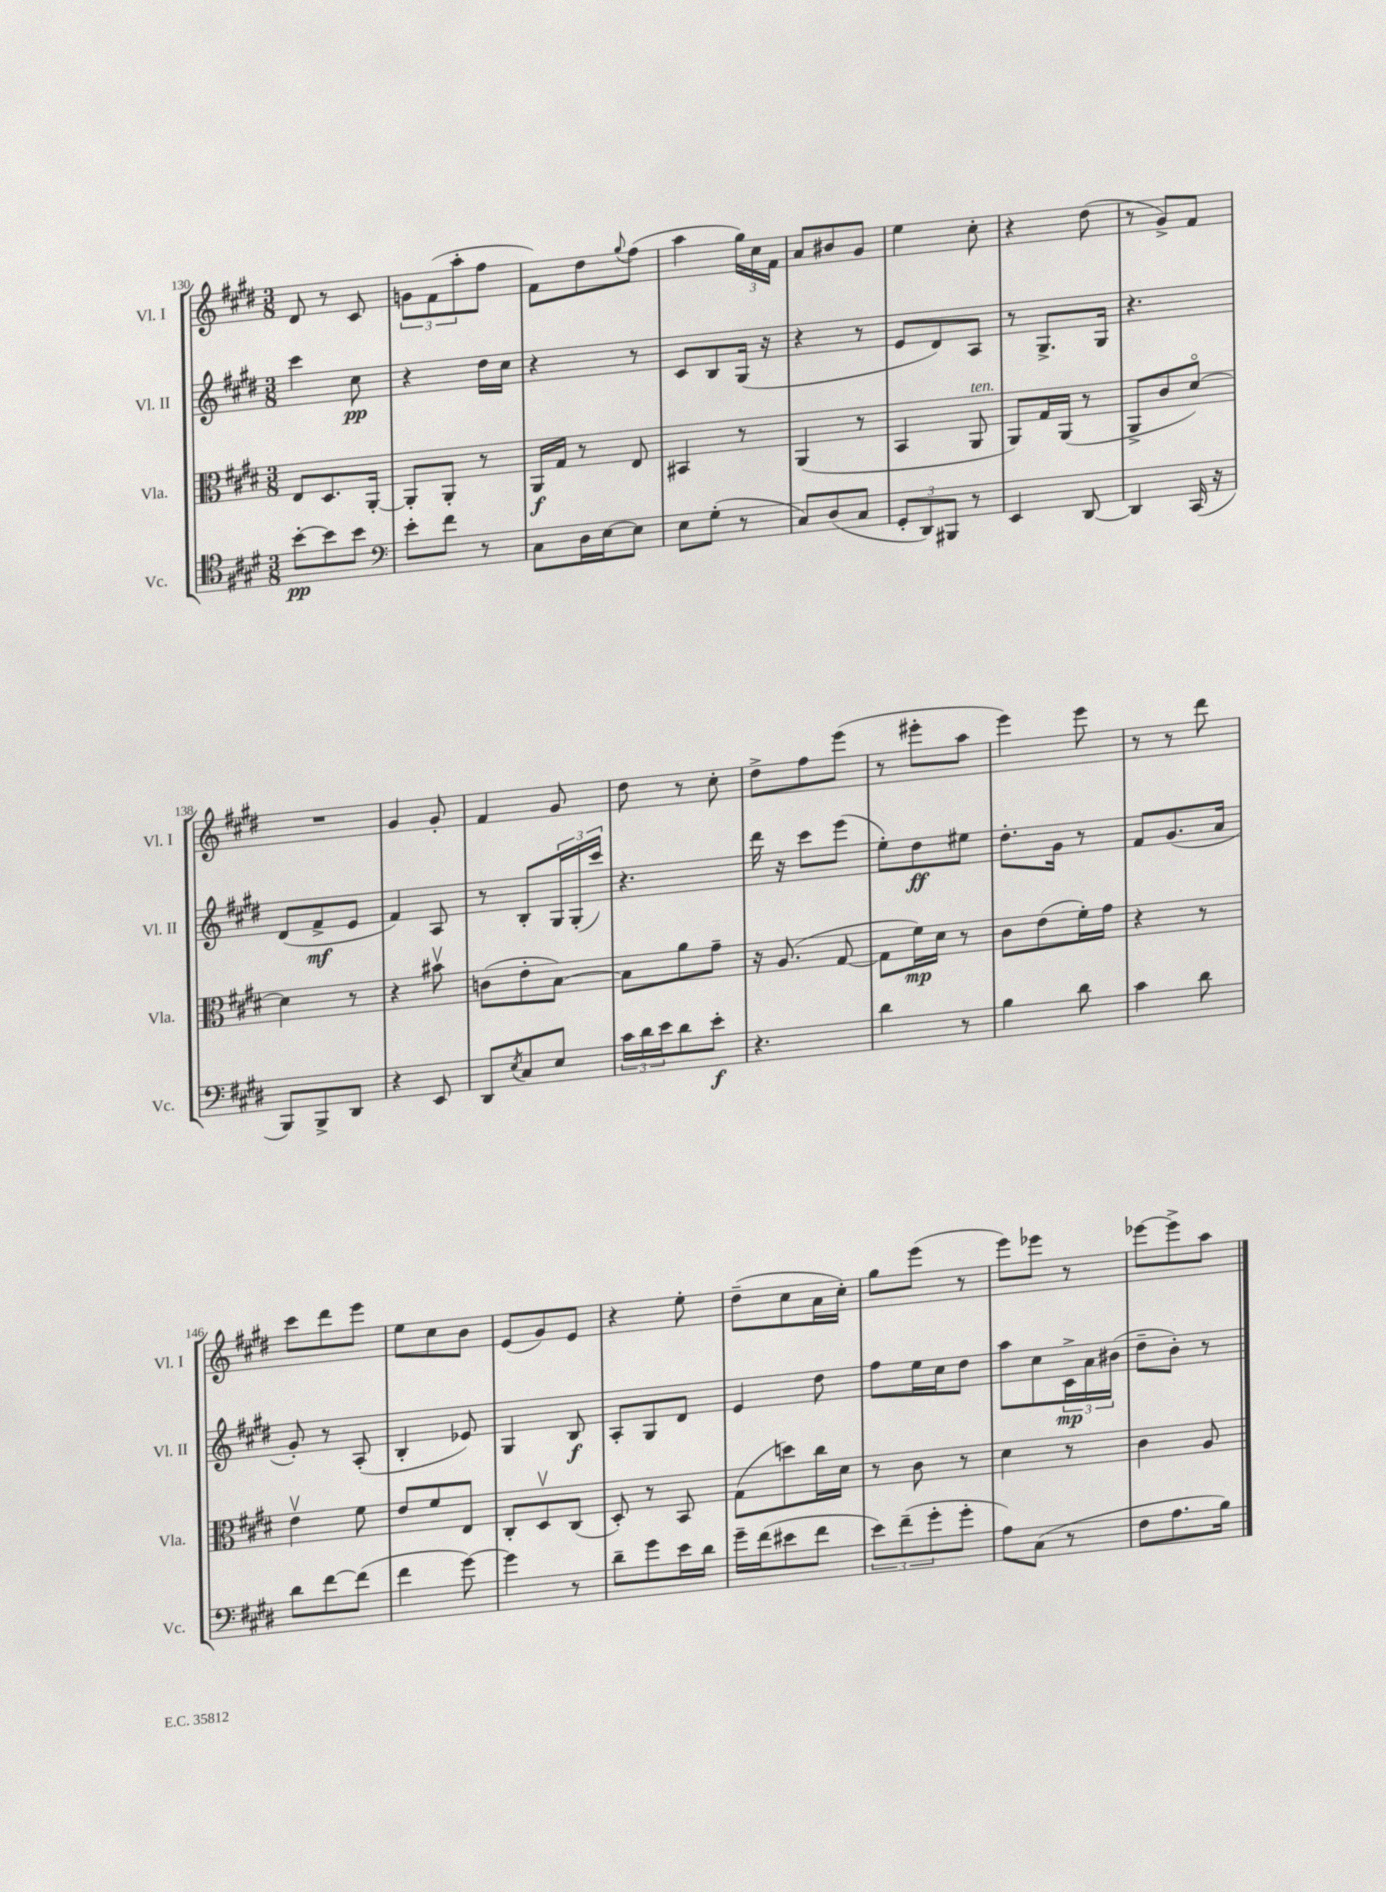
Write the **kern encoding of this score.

**kern	**kern	**kern	**kern
*staff4	*staff3	*staff2	*staff1
*clefC4	*clefC3	*clefG2	*clefG2
*k[f#c#g#d#]	*k[f#c#g#d#]	*k[f#c#g#d#]	*k[f#c#g#d#]
*M3/8	*M3/8	*M3/8	*M3/8
[8b'\L	8E/L	4ccc#\	8d#/
8b\]	8.D#/	.	8r
8b\J	.	8cc#\	8c#/
.	[16AA'/Jk	.	.
=	=	=	=
*clefF4	*	*	*
8e'\L	8AA'/]L	4r	12g\L
.	.	.	(12f#\
8f#\J	8AA'/J	.	.
.	.	.	12aa'\
8r	8r	16dd#\LL	8ff#\J
.	.	16cc#\JJ	.
=	=	=	=
8C#\L	16AA/LL	4r	8f#\L)
.	16G#/JJ	.	.
16D#\L	8r	.	8dd#\
[16E\J	.	.	.
.	.	.	8qqgg#/
8E\]J	8E/	8r	(8ff#\J
=	=	=	=
8E\L	4BB#/	8c#/L	4aa\
(8G#'\J	.	8B/	.
8r	8r	(16G#/Jk	24gg#\LL)
.	.	.	24cc#\
.	.	16r	.
.	.	.	24f#\JJ
=	=	=	=
8C#/L)	(4AA/	4r	8a/L
(8D#/	.	.	8b#/
8C#/J	8r	8r	8g#/J
=	=	=	=
12GG#'/L	4BB/	8e/L	4ee\
12DD#/)	.	.	.
.	.	8d#/)	.
12BBB#/J	.	.	.
8r	8AA/	8A/J	8cc#'\
=	=	=	=
4EE/	8AA/L)	8r	4r
.	16G#/L	8.G#^/L	.
.	(16AA/JJ	.	.
[8DD#/	8r	.	(8dd#\
.	.	16G#/Jk	.
=	=	=	=
4DD#/]	8AA^/L	4.r	8r
.	8c#/	.	8g#^/L)
(16CC#/	[8d#o/J)	.	8f#/J
16r	.	.	.
=	=	=	=
8BBB/L)	4d#\]	(8d#/L	4.r
8BBB^/	.	8f#^/	.
8DD#/J	8r	8e/J	.
=	=	=	=
4r	4r	4f#/)	4g#/
8EE/	8b#v\	8A/	8g#'/
=	=	=	=
8DD#/L	(8c\L	8r	4f#/
8qE/	.	.	.
8C#/	8e'\	8B'/L	.
8E/J	[8B\J)	24G#/L	8g#/
.	.	(24G#'/	.
.	.	24ccc#/JJ)	.
=	=	=	=
24c#\LL	8B\]L	4.r	8dd#\
24d#\	.	.	.
24e\J	.	.	.
8d#\	8a\	.	8r
8e'\J	8g#~\J	.	8cc#'\
=	=	=	=
4.r	16r	16ddd#\	8dd#^\L
.	(8.A/	16r	.
.	.	8ccc#\L	8ff#\
.	[8G#/	(8eee\J	(8eee\J
=	=	=	=
4d#\	8G#\]L	8ee'\L)	8r
.	16f#\L)	8dd#\	8eee#'\L
.	16d#\JJ	.	.
8r	8r	8ee#\J	8aa\J
=	=	=	=
4B\	8c#\L	8.dd#'\L	4eee\)
.	(8e\	.	.
.	.	16g#\Jk	.
8d#\	16f#'\L)	8r	8eee\
.	16g#\JJ	.	.
=	=	=	=
4c#\	4r	8f#/L	8r
.	.	(8.g#/	8r
8d#\	8r	.	8ddd#\
.	.	16a/Jk	.
=	=	=	=
8d#\L	4ev\	8g#'/)	8ccc#\L
[8f#\	.	8r	8ddd#\
(8f#\]J	8f#\	(8A'/	8eee\J
=	=	=	=
4f#\	8e/L	4B'/	8ee\L
.	8f#/	.	8cc#\
[8g#\)	8E/J	8e-/)	8b\J
=	=	=	=
4g#\]	8C#'/L	4G#/	(8e/L
.	8D#v/	.	8g#/)
8r	(8C#/J	8B/	8e/J
=	=	=	=
8d#~\L	8D#'/)	8A'/L	4r
8g#\	8r	8G#/	.
16e\L	8BB/	8d#/J	8ee'\
16d#\JJ	.	.	.
=	=	=	=
16g#~\LL	(8G#\L	4e/	(8dd#~\L
(16f#\J	.	.	.
8e#\	8dd\)	.	8cc#\
8f#\J	16cc#\L	8dd#\	16a\L
.	16d#\JJ	.	16cc#'\JJ)
=	=	=	=
12e\L)	8r	8ff#\L	8gg#\L
(12f#~\	.	.	.
.	8c#\	16ee\L	(8eee\J
12g#'\	.	.	.
.	.	16cc#\J	.
8g#'\J	8r	8dd#\J	8r
=	=	=	=
8A\L)	4d#\	8aa\L	8eee\L)
(8C#\J	.	8cc#\	8eee-\J
8r	8r	24c#^\L	8r
.	.	24a\	.
.	.	(24b#\JJ	.
=	=	=	=
8F#\L	4c#\	8dd#~\L	[8eee-\L
8.A\	.	8b'\J)	8eee-^\]
.	8A/	8r	8aa\J
16B\Jk)	.	.	.
==	==	==	==
*-	*-	*-	*-
